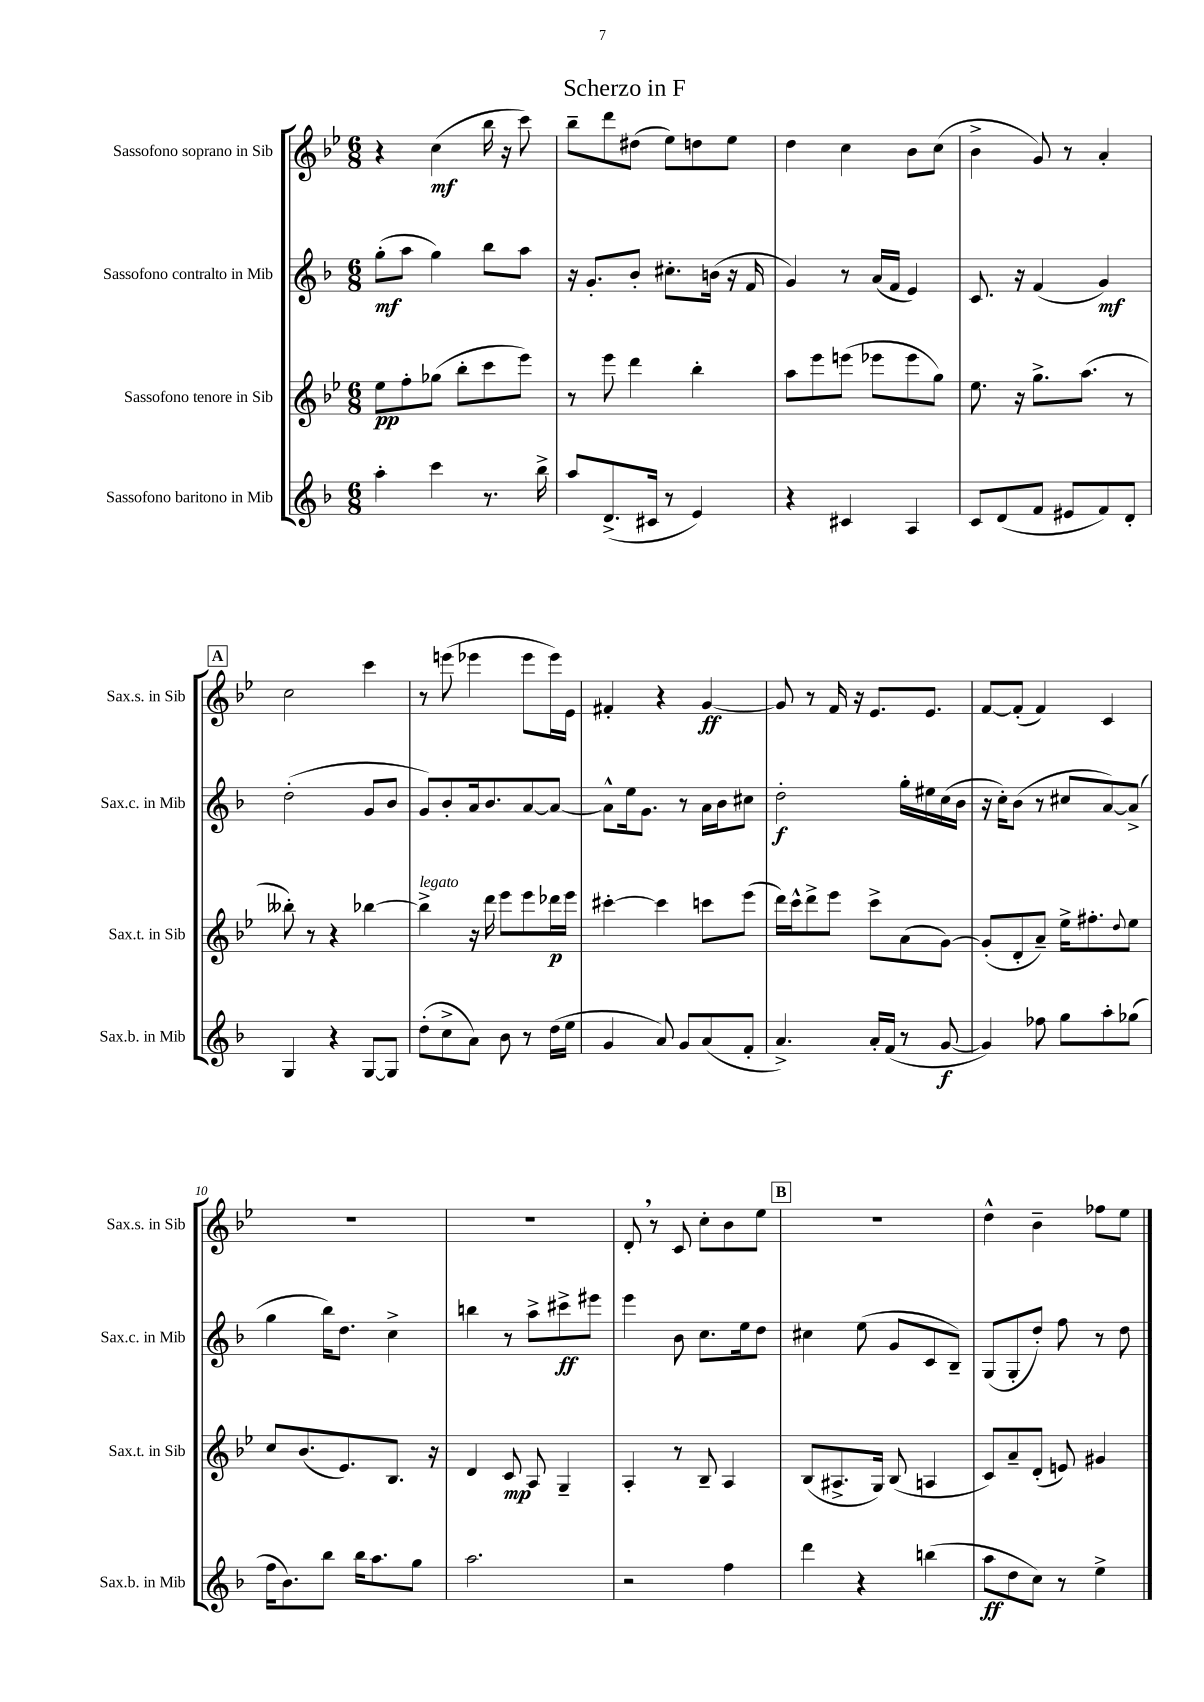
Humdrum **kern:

**kern	**kern	**kern	**kern
*staff4	*staff3	*staff2	*staff1
*clefG2	*clefG2	*clefG2	*clefG2
*k[b-]	*k[b-e-]	*k[b-]	*k[b-e-]
*M6/8	*M6/8	*M6/8	*M6/8
4aa'	8ee-	(8gg'	4r
.	8ff'	8aa	.
4ccc	(8gg-	4gg)	(4cc
.	8bb-'	.	.
8.r	8ccc	8bb-	16bb-
.	.	.	16r
.	8eee-)	8aa	8ccc)
16bb-^	.	.	.
=	=	=	=
8aa	8r	16r	8bb-~
.	.	8.g'	.
(8.d^	8eee-	.	8ddd
.	4ddd	8b-'	(8dd#
16c#	.	.	.
8r	.	8.cc#'	8ee-)
4e)	4bb-'	.	8dd
.	.	(16b	.
.	.	16r	8ee-
.	.	16f	.
=	=	=	=
4r	8aa	4g)	4dd
.	8eee-	.	.
4c#	(8eee	8r	4cc
.	8eee-	(16a	.
.	.	16f	.
4A	8eee-	4e)	8b-
.	8gg)	.	(8cc
=	=	=	=
8c	8.ee-	8.c	4b-^
(8d	.	.	.
.	16r	16r	.
8f	8.gg^	(4f	8g)
8e#	.	.	8r
.	(8.aa	.	.
8f)	.	4g)	4a'
8d'	8r	.	.
=	=	=	=
4G	8bb--')	(2dd'	2cc
.	8r	.	.
4r	4r	.	.
[8G	[4bb-	8g	4ccc
8G]	.	8b-	.
=	=	=	=
(8dd'	4bb-^]	8g)	8r
8cc^	.	8b-'	(8eee
8a)	16r	16a	4eee-
.	16ddd	8.b-	.
8b-	8eee-	.	.
8r	8eee-	[8a	8eee-
(16dd	16ddd-	8a_	16eee-)
16ee	16eee-	.	16e-
=	=	=	=
4g	[4ccc#'	8a^^]	4f#'
.	.	16ee	.
.	.	8.g	.
8a)	4ccc#]	.	4r
8g	.	8r	.
(8a	8ccc	16a	[4g
.	.	16b-	.
8f'	(8eee-	8cc#	.
=	=	=	=
4.a^)	16ddd)	2dd'	8g]
.	16ccc^^	.	.
.	8ddd^	.	8r
.	8eee-	.	16f
.	.	.	16r
16a'	8ccc^	.	8.e-
(16f	.	.	.
8r	(8a	16gg'	.
.	.	16ee#	8.e-
[8g	[8g)	(16cc	.
.	.	16b-	.
=	=	=	=
4g])	(8g']	16r	[8f
.	.	16cc')	.
.	8d'	(8b-	(8f']
8ff-	8a~)	8r	4f)
8gg	16ee-^	8cc#	.
.	8.ff#'	.	.
8aa'	.	[8a)	4c
.	8qqdd	.	.
(8gg-	8ee-	(8a^]	.
=	=	=	=
16ff	8cc	4gg	2.r
8.b-)	.	.	.
.	(8.b-	.	.
8bb-	.	16bb-)	.
.	8.e-)	8.dd	.
16bb-	.	.	.
8.aa	.	.	.
.	8.B-	4cc^	.
8gg	.	.	.
.	16r	.	.
=	=	=	=
2.aa	4d	4bb	2.r
.	8c	8r	.
.	8A	8aa^	.
.	4G~	8ccc#^	.
.	.	8eee#	.
=	=	=	=
2r	4A'	4eee	8d'
.	.	.	8r
.	8r	8b-	8c
.	8B-~	8.cc	8cc'
4ff	4A	.	8b-
.	.	16ee	.
.	.	8dd	8ee-
=	=	=	=
4ddd	(8B-	4cc#	2.r
.	8.A#^	.	.
4r	.	(8ee	.
.	16G)	.	.
.	(8B-	8g	.
(4bb	4A	8c	.
.	.	8B-~)	.
=	=	=	=
8aa	8c)	(8G	4dd^^
8dd	8a~	8G'	.
8cc)	(8d'	8dd')	4b-~
8r	8e)	8ff	.
4ee^	4g#	8r	8ff-
.	.	8dd	8ee-
==	==	==	==
*-	*-	*-	*-
